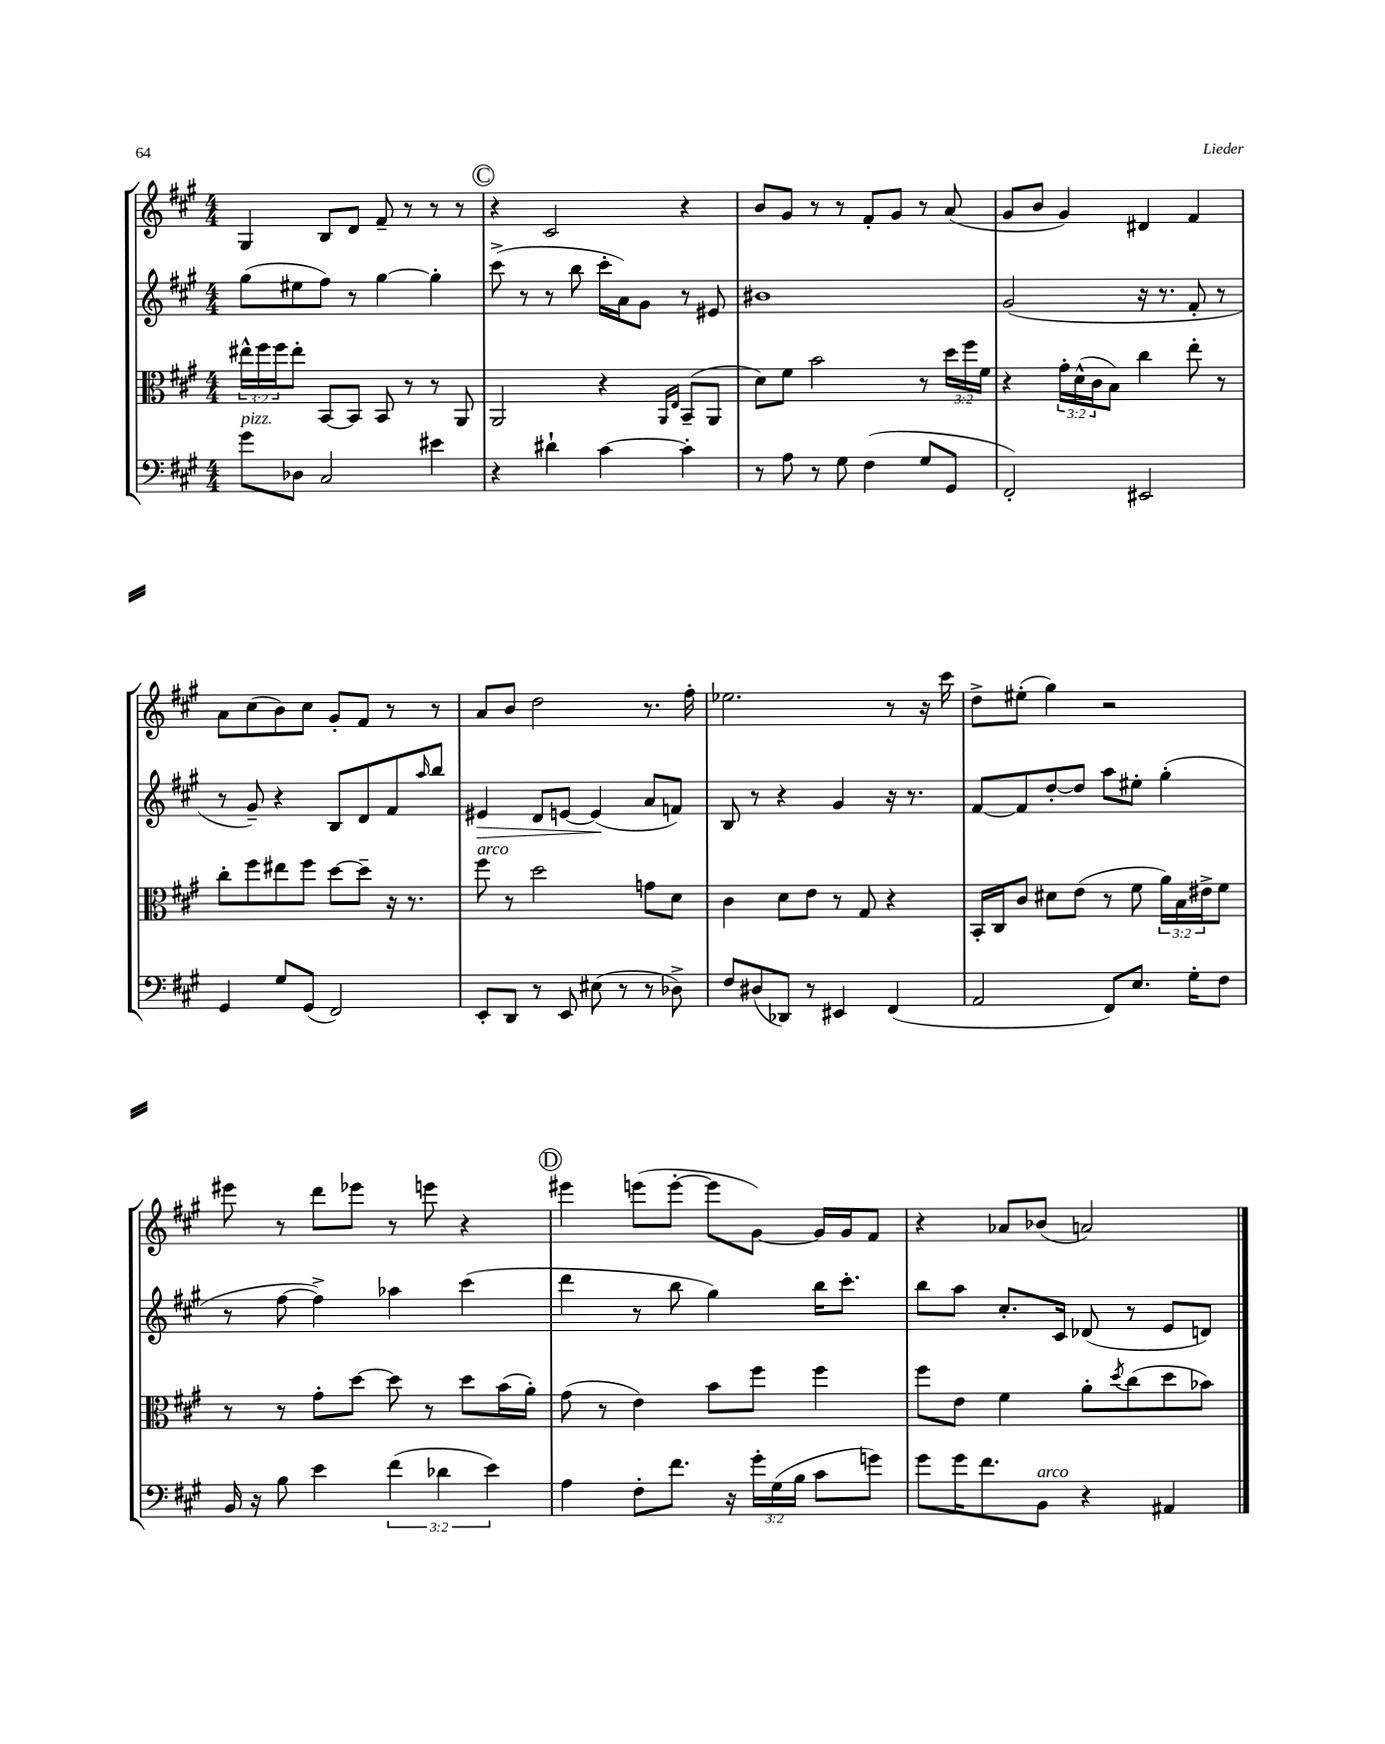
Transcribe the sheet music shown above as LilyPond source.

<<
\new StaffGroup <<
\new Staff = "s0" {
    \clef treble \key a \major \numericTimeSignature \time 4/4
    gis4 b8 d'8 fis'8-- r8 r8 r8 |
    \mark \markup { \circle "C" } r4 cis'2 r4 |
    b'8 gis'8 r8 r8 fis'8-. gis'8 r8 a'8( |
    gis'8 b'8 gis'4) dis'4 fis'4 |
    a'8 cis''8( b'8) cis''8 gis'8-. fis'8 r8 r8 |
    a'8 b'8 d''2 r8. fis''16-. |
    ees''2. r8 r16 cis'''16 |
    d''8-> eis''8-.( gis''4) r2 |
    eis'''8 r8 d'''8 ees'''8 r8 e'''8 r4 |
    \mark \markup { \circle "D" } eis'''4 e'''8( e'''8~-. e'''8 gis'8~) gis'16 gis'16 fis'8 |
    r4 aes'8 bes'8( a'2) \bar "|." |
}
\new Staff = "s1" {
    \clef treble \key a \major \numericTimeSignature \time 4/4
    gis''8( eis''8 fis''8) r8 gis''4~ gis''4-. |
    \mark \markup { \circle "C" } cis'''8->( r8 r8 b''8 cis'''16-. a'16) gis'8 r8 eis'8 |
    bis'1 |
    gis'2( r16 r8. fis'8-. r8 |
    r8 gis'8--) r4 b8 d'8 fis'8 \grace { a''16 } b''8 |
    eis'4\> d'8 e'8~ e'4\!( a'8 f'8) |
    b8 r8 r4 gis'4 r16 r8. |
    fis'8~ fis'8 d''8~-. d''8 a''8 eis''8-. gis''4-.( |
    r8 fis''8~ fis''4->) aes''4 cis'''4( |
    \mark \markup { \circle "D" } d'''4 r8 b''8 gis''4) b''16 cis'''8.-. |
    b''8 a''8 cis''8.-. cis'16 des'8( r8 e'8 d'8) \bar "|." |
}
\new Staff = "s2" {
    \clef alto \key a \major \numericTimeSignature \time 4/4 \override Staff.TupletNumber.text = #tuplet-number::calc-fraction-text
    \tuplet 3/2 { eis''16-^ fis''16 fis''16 } eis''8-. b,8~ b,8 b,8 r8 r8 a,8 |
    \mark \markup { \circle "C" } a,2 r4 \grace { a,16 e16 } b,8--( a,8 |
    d'8) fis'8 b'2 r8 \tuplet 3/2 { d''16 fis''16 fis'16 } |
    r4 \tuplet 3/2 { gis'16-. d'16-^( cis'16 } b8) cis''4 e''8-. r8 |
    cis''8-. fis''8 eis''8 fis''8 d''8~ d''8-- r16 r8. |
    fis''8^\markup { \italic "arco" } r8 d''2 g'8 d'8 |
    cis'4 d'8 e'8 r8 gis8 r4 |
    b,16-. cis16 cis'8 dis'8 e'8( r8 fis'8 \tuplet 3/2 { a'16) b16 eis'16-> } fis'8 |
    r8 r8 gis'8-. d''8~ d''8 r8 d''8 b'16( a'16-.) |
    \mark \markup { \circle "D" } gis'8( r8 e'4) b'8 fis''8 fis''4 |
    fis''8 e'8 fis'4 a'8-. \acciaccatura { d''8 } cis''8( d''8 bes'8) \bar "|." |
}
\new Staff = "s3" {
    \clef bass \key a \major \numericTimeSignature \time 4/4 \override Staff.TupletNumber.text = #tuplet-number::calc-fraction-text
    gis'8^\markup { \italic "pizz." } des8 cis2 eis'4 |
    \mark \markup { \circle "C" } r4 dis'4-! cis'4~ cis'4-. |
    r8 a8 r8 gis8 fis4( gis8 gis,8 |
    fis,2-.) eis,2 |
    gis,4 gis8 gis,8( fis,2) |
    e,8-. d,8 r8 e,8 eis8( r8 r8 des8->) |
    fis8 dis8( des,8) r8 eis,4 fis,4( |
    a,2 fis,8) e8. gis16-. fis8 |
    b,16 r16 b8 e'4 \tuplet 3/2 { fis'4( des'4 e'4) } |
    \mark \markup { \circle "D" } a4 fis8-. fis'8. r16 \tuplet 3/2 { gis'16-. gis16( b16 } cis'8 g'8) |
    gis'8 gis'16 fis'8. b,8^\markup { \italic "arco" } r4 ais,4 \bar "|." |
}
>>
>>
\layout { \context { \Score \remove "Bar_number_engraver" } }
